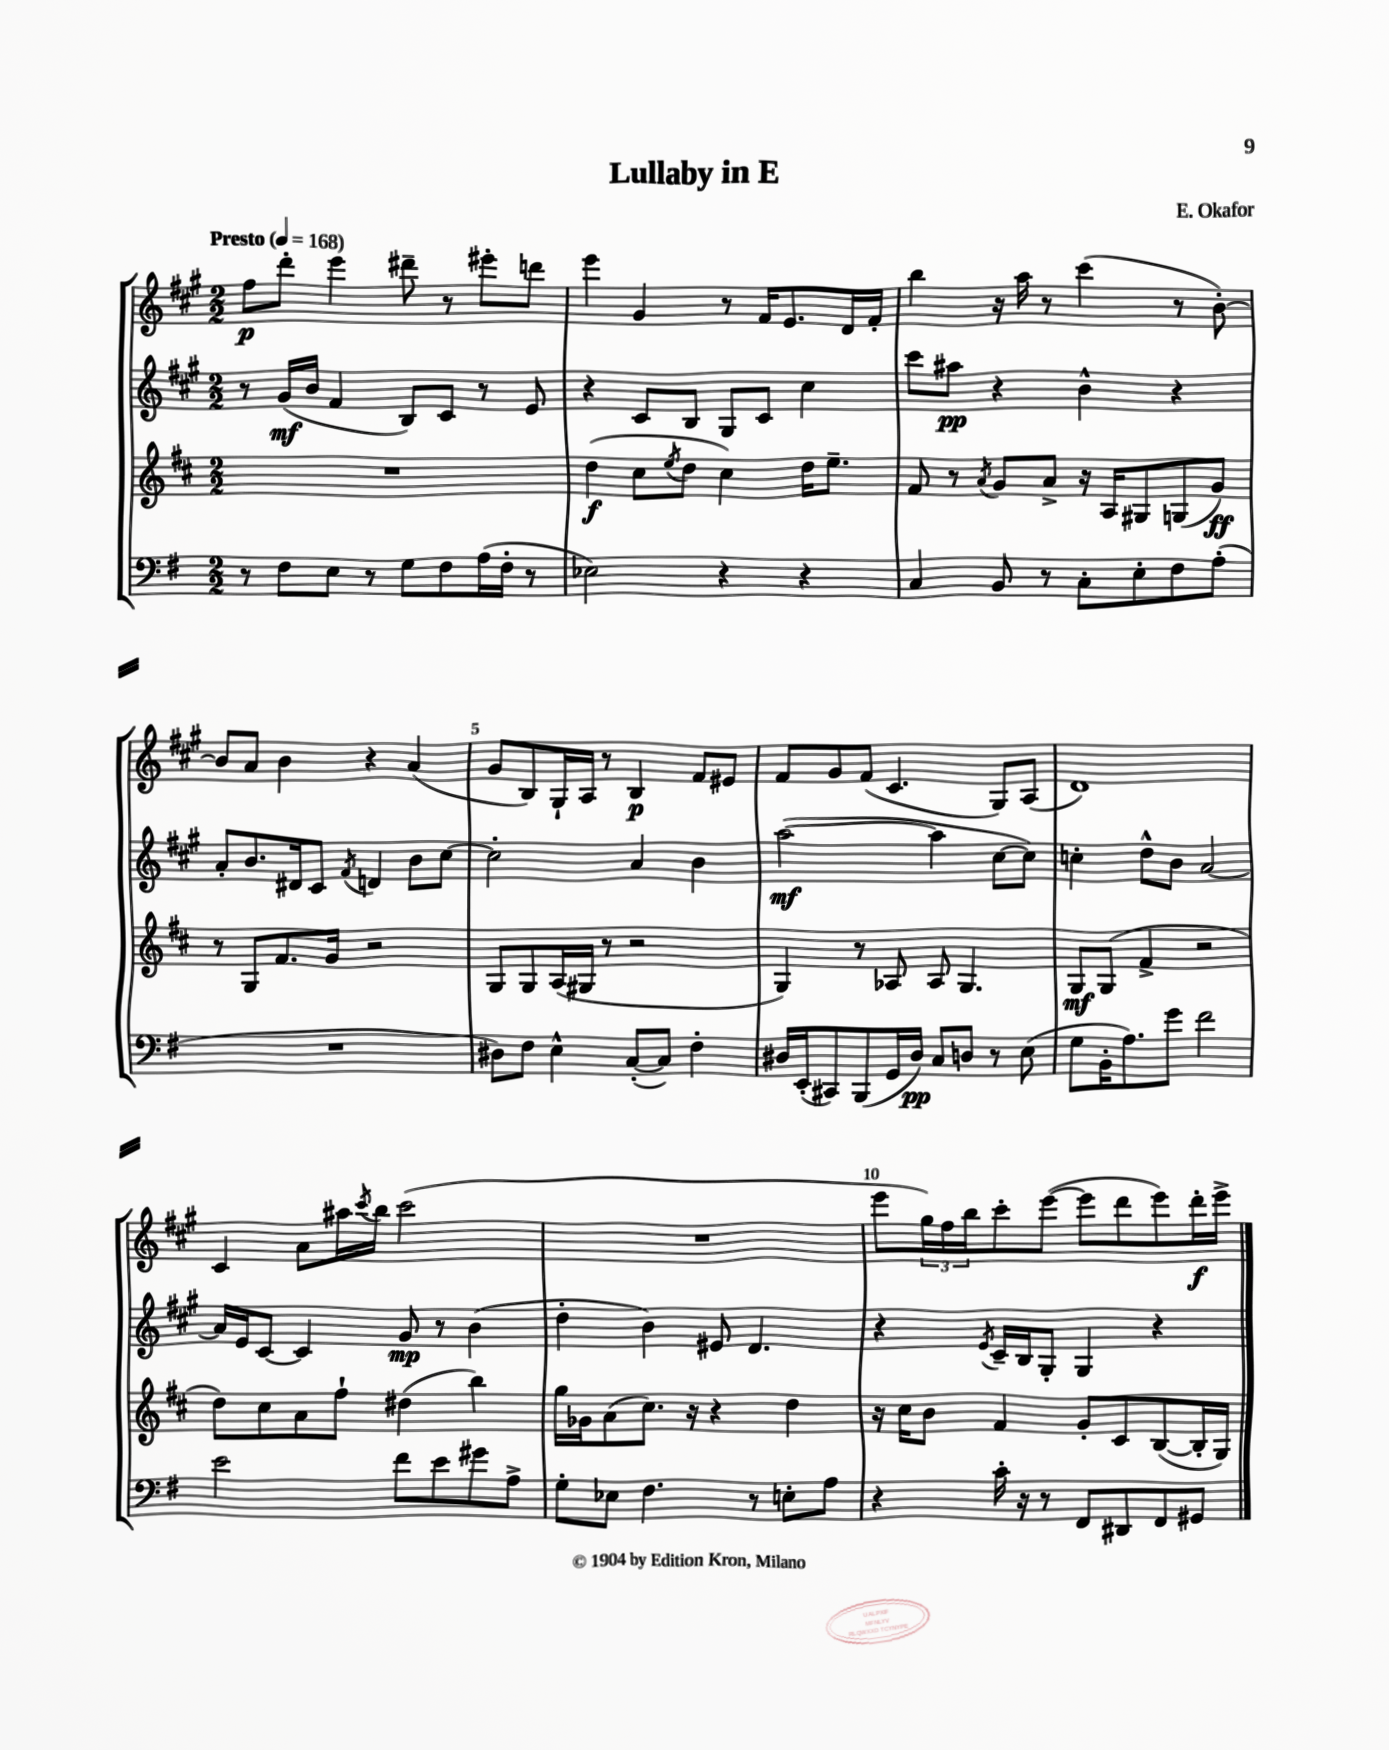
\header { title = "Lullaby in E" composer = "E. Okafor" }
<<
\new StaffGroup <<
\new Staff = "s0" {
    \clef treble \key a \major \numericTimeSignature \time 2/2 \tempo "Presto" 4 = 168
    fis''8\p d'''8-. e'''4 dis'''8-- r8 eis'''8-. d'''8 |
    e'''4 gis'4 r8 fis'16 e'8. d'16 fis'16-. |
    b''4 r16 a''16 r8 cis'''4( r8 b'8~-.) |
    b'8 a'8 b'4 r4 a'4( |
    gis'8 b8) gis16-! a16 r8 b4\p fis'8 eis'8 |
    fis'8 gis'8 fis'8( cis'4. gis8) a8( |
    d'1) |
    cis'4 a'8 ais''16 \acciaccatura { cis'''8 } b''16 cis'''2( |
    R1 |
    e'''8 \tuplet 3/2 { gis''16) fis''16 b''16 } cis'''8-. e'''8~( e'''8 d'''8 e'''8) d'''16-.\f e'''16-> \bar "|." |
}
\new Staff = "s1" {
    \clef treble \key a \major \numericTimeSignature \time 2/2
    r8 gis'16\mf( b'16 fis'4 b8) cis'8 r8 e'8 |
    r4 cis'8 b8 gis8 cis'8 cis''4 |
    cis'''8 ais''8\pp r4 b'4-^ r4 |
    a'8-. b'8. dis'16 cis'8 \acciaccatura { fis'8 } d'4 b'8 cis''8~ |
    cis''2-. a'4 b'4 |
    a''2~\mf( a''4 cis''8~ cis''8) |
    c''4-. d''8-^ b'8 a'2~ |
    a'16 e'16 cis'8~ cis'4 gis'8\mp r8 b'4( |
    d''4-. b'4) eis'8 d'4. |
    r4 \acciaccatura { e'8 } cis'16-- b16 gis8-. gis4 r4 \bar "|." |
}
\new Staff = "s2" {
    \clef treble \key d \major \numericTimeSignature \time 2/2
    R1 |
    d''4\f( cis''8 \acciaccatura { e''8 } d''8 cis''4) d''16 e''8.-- |
    fis'8 r8 \acciaccatura { a'8 } g'8 a'8-> r16 a16 gis8 g8( g'8\ff) |
    r8 g8 fis'8. g'16 r2 |
    g8 g8 a16( gis16 r8 r2 |
    g4) r8 aes8 aes8 g4. |
    g8\mf g8( fis'4-> r2 |
    d''8) cis''8 a'8 fis''8-! dis''4( b''4) |
    g''16 ges'16 a'8( cis''8.) r16 r4 d''4 |
    r16 cis''16 b'8 fis'4 g'8-. cis'8 b8~( b16-. g16) \bar "|." |
}
\new Staff = "s3" {
    \clef bass \key g \major \numericTimeSignature \time 2/2
    r8 fis8 e8 r8 g8 fis8 a16( fis16-. r8 |
    ees2) r4 r4 |
    c4 b,8 r8 c8-. e8-. fis8 a8-.( |
    R1 |
    dis8) fis8 e4-^ c8~-.( c8) fis4-. |
    dis16 e,16-.( cis,8) b,,8( g,16 dis16\pp) c8 d8 r8 e8( |
    g8 b,16-. a8.) g'8 fis'2 |
    e'2 fis'8 e'8 gis'8 a8-> |
    g8-. ees8 fis4. r8 e8-. a8 |
    r4 c'16-. r16 r8 fis,8 dis,8 fis,8 gis,8 \bar "|." |
}
>>
>>
\layout { \context { \Score \override BarNumber.break-visibility = ##(#f #t #t) barNumberVisibility = #(every-nth-bar-number-visible 5) } }
